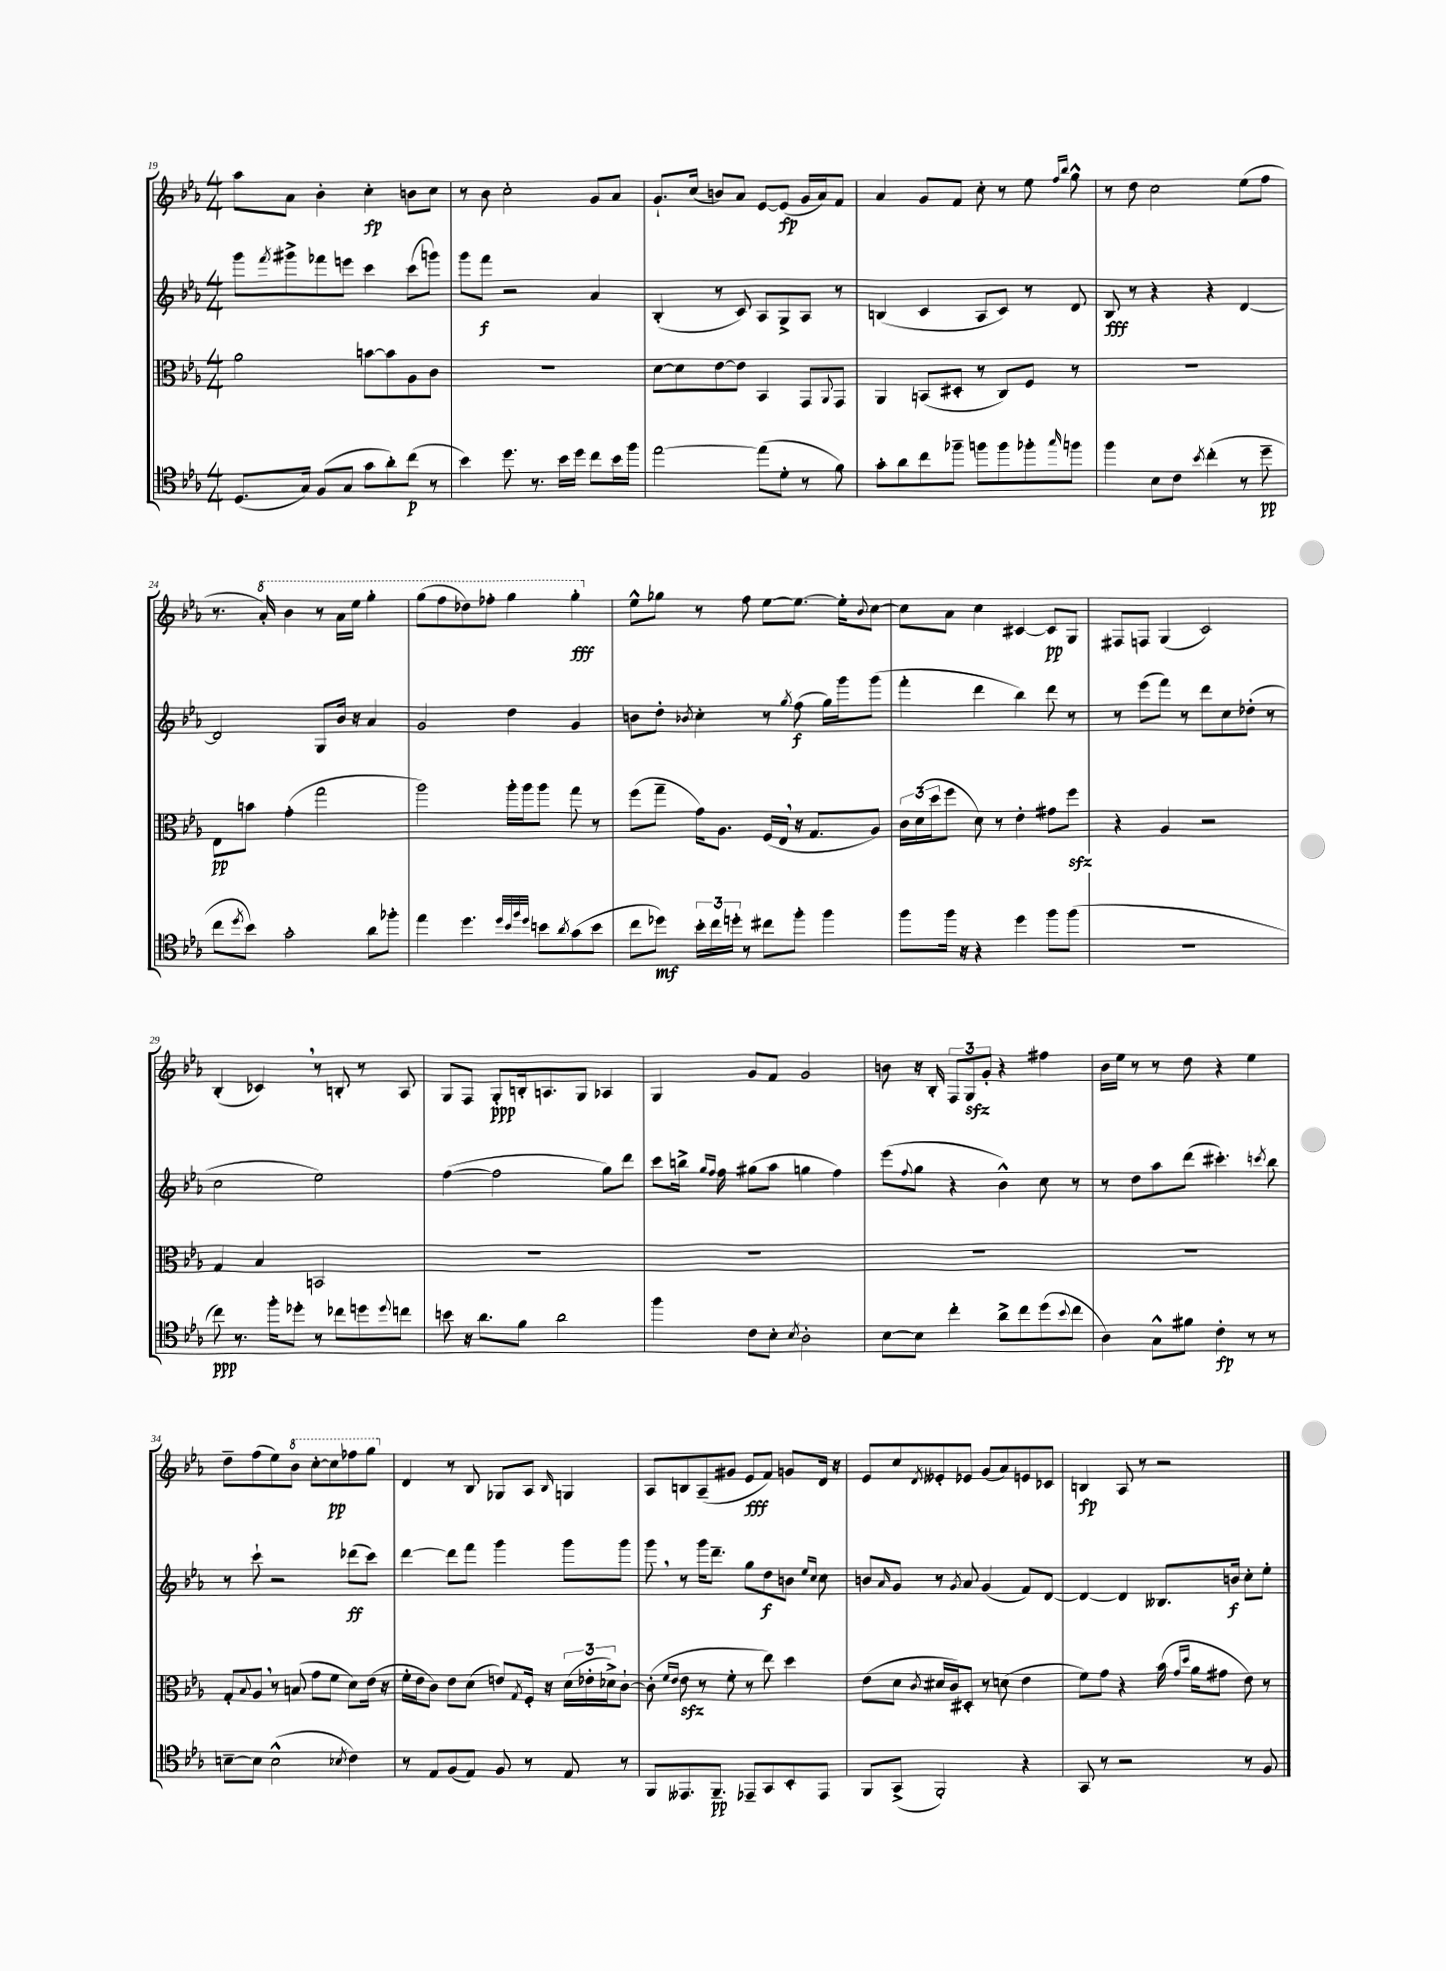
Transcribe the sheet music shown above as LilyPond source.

<<
\new StaffGroup <<
\new Staff = "s0" {
    \clef treble \key ees \major \numericTimeSignature \time 4/4
    aes''8 aes'8 bes'4-. c''4-.\fp b'8 c''8 |
    r8 bes'8 c''2-. g'8 aes'8 |
    g'8.-! c''16( b'8) aes'8 ees'8~ ees'8\fp( g'16 aes'16) f'8 |
    aes'4 g'8 f'8 c''8-. r8 ees''8 \grace { f''16 bes''16 } g''8-^ |
    r8 d''8 c''2 ees''8( f''8 |
    r8. \ottava #1 aes''16-.) bes''4 r8 aes''16 ees'''16 g'''4-. |
    g'''8( f'''8 des'''8) fes'''8-. g'''4 g'''4-.\fff \ottava #0 |
    ees''8-^ ges''8 r8 f''8 ees''8~ ees''8.~ ees''16-. \appoggiatura { bes'8 } c''8~ |
    c''8 aes'8 c''4 cis'4~ cis'8\pp g8 |
    fis8 f8 g4( c'2) |
    bes4-.( ces'4) \breathe r8 b8-. r8 aes8 |
    g8 f8 g8-.\ppp b16-. a8. g8 aes4 |
    g4 g'8 f'8 g'2 |
    b'8 r16 bes16-. \tuplet 3/2 { f8 g8\sfz g'8-. } r4 fis''4 |
    bes'16 ees''16 r8 r8 d''8 r4 ees''4 |
    d''8-- f''8( ees''8) \ottava #1 bes''8 c'''8~-. c'''8\pp fes'''8 g'''8 \ottava #0 |
    d'4 r8 bes8 ges8 aes8 \grace { bes16 } g4 |
    aes8 b8 aes8--( gis'8 ees'8\fff f'8) g'8 d'16 r16 |
    ees'8 c''8 \acciaccatura { d'8 } eeses'8-. ees'8 g'8( aes'8) e'8 ces'8 |
    b4\fp aes8 r8 r2 \bar "|." |
}
\new Staff = "s1" {
    \clef treble \key ees \major \numericTimeSignature \time 4/4
    g'''8 \acciaccatura { f'''8 } gis'''8-> fes'''8 e'''8 c'''4 c'''8( g'''8) |
    g'''8 f'''8\f r2 aes'4 |
    bes4-.( r8 c'8) aes8 g8-> aes8 r8 |
    b4( c'4 aes8 c'8) r8 d'8 |
    bes8\fff r8 r4 r4 d'4~ |
    d'2 g8 bes'16 r16 aes'4 |
    g'2 d''4 g'4 |
    b'8 d''8-. \acciaccatura { bes'8 } c''4-. r8 \acciaccatura { g''8 } f''8\f( g''16) g'''16 g'''8( |
    f'''4-. d'''4 bes''4) d'''8 r8 |
    r8 ees'''8( f'''8) r8 d'''8 c''8 des''8-.( r8 |
    c''2 ees''2) |
    f''4~( f''2 g''8) d'''8 |
    c'''8 b''16-> \grace { g''16 f''16 } f''16 gis''8( aes''8 g''4 f''4) |
    ees'''8( \appoggiatura { f''8 } g''8 r4 bes'4-^) c''8 r8 |
    r8 d''8 aes''8 d'''8( cis'''4.-.) \acciaccatura { c'''8 } bes''8 |
    r8 c'''8-! r2 des'''8\ff( c'''8) |
    d'''4~ d'''8 f'''8 g'''4 g'''8 g'''8 |
    g'''8 \breathe r8 g'''16 d'''8.-- g''8 d''8\f b'8 \grace { ees''16 c''16 } c''8 |
    b'8 \grace { aes'16 } g'8 r8 \acciaccatura { g'8 } aes'8 g'4( f'8) d'8~ |
    d'4~ d'4 beses8. b'16\f c''8-. ees''8-. \bar "|." |
}
\new Staff = "s2" {
    \clef alto \key ees \major \numericTimeSignature \time 4/4
    aes'2 b'8~ b'8 aes8 c'8 |
    R1 |
    d'8~ d'8 ees'8~ ees'8 bes,4 g,8 \appoggiatura { aes,8 } g,8 |
    aes,4 b,8( dis8-. r8 c8) f8 r8 |
    R1 |
    ees8\pp b'8 g'4-.( g''2 |
    aes''2) aes''16-. aes''16 aes''8 g''8 r8 |
    f''8( g''8-- g'16) aes8. f16( ees16 \breathe r16 g8. aes8) |
    \tuplet 3/2 { c'16 d'16( d''16 } f''8 d'8) r8 ees'4-. gis'8 f''8\sfz |
    r4 aes4 r2 |
    g4 bes4 b,2 |
    R1 |
    R1 |
    R1 |
    R1 |
    g8-. \appoggiatura { bes8 } aes8 \breathe r8 b8( g'8 f'8 d'8) ees'16( r16 |
    f'16-. ees'16 c'8) ees'8 d'8( e'8) \acciaccatura { g8 } f16-. r16 \tuplet 3/2 { d'16( ees'16-. des'16->) } c'8~-! |
    c'8-.( \grace { f'16 ees'16 } ees'8\sfz r8 f'8-. r8 ees''8) d''4 |
    ees'8( d'8 \acciaccatura { c'8 } dis'16 c'16) dis8-. r8 d'8( ees'4 |
    f'8) g'8 r4 bes'16( \grace { g'16 d''16 } aes'16 gis'8 ees'8) r8 \bar "|." |
}
\new Staff = "s3" {
    \clef tenor \key ees \major \numericTimeSignature \time 4/4
    d8.( g16) f8( g8 g'8 aes'8-.) c''8\p( r8 |
    bes'4) d''8. r8. bes'16 d''16 c''8 bes'16 f''16 |
    ees''2~ ees''8( d'8-. r8 f'8) |
    g'8-. aes'8 c''8 fes''8-- f''8 f''8 fes''8-. \grace { g''16 } f''8 |
    f''4 bes8 c'8 \acciaccatura { bes'8 } c''4-.( r8 d''8--\pp |
    c''8 \acciaccatura { d''8 } bes'8) g'2-. aes'8 fes''8-. |
    ees''4 d''4. \grace { d''32 bes'32 f''32 d''32 } b'8 \acciaccatura { aes'8 } g'8( b'8 |
    c''8 des''8\mf) \tuplet 3/2 { bes'16-. c''16 d''16-. } r8 cis''8 f''8-. f''4 |
    f''8 f''16 r16 r4 d''4 f''8 f''8( |
    R1 |
    c''8\ppp) r8. f''16-. des''8-. r8 ces''8 d''8 \appoggiatura { d''8 } c''8 |
    b'8 r16 aes'8. f'8 aes'2 |
    f''4 c'8 bes8-. \acciaccatura { bes8 } aes2-. |
    bes8~ bes8 c''4-. aes'8-> c''8 d''8( \appoggiatura { bes'8 } c''8 |
    aes4) g8-^ fis'8 c'4-.\fp r8 r8 |
    b8~-- b8 b2-^( \acciaccatura { bes8 } c'4) |
    r8 ees8 f8( ees8) f8 r8 ees8 r8 |
    f,8 eeses,8. f,8.--\pp ees,8-- g,8 bes,8-. ees,8 |
    f,8 g,8->( f,2-.) r4 |
    g,8 r8 r2 r8 f8 \bar "|." |
}
>>
>>
\layout { \context { \Score currentBarNumber = #19 } }
